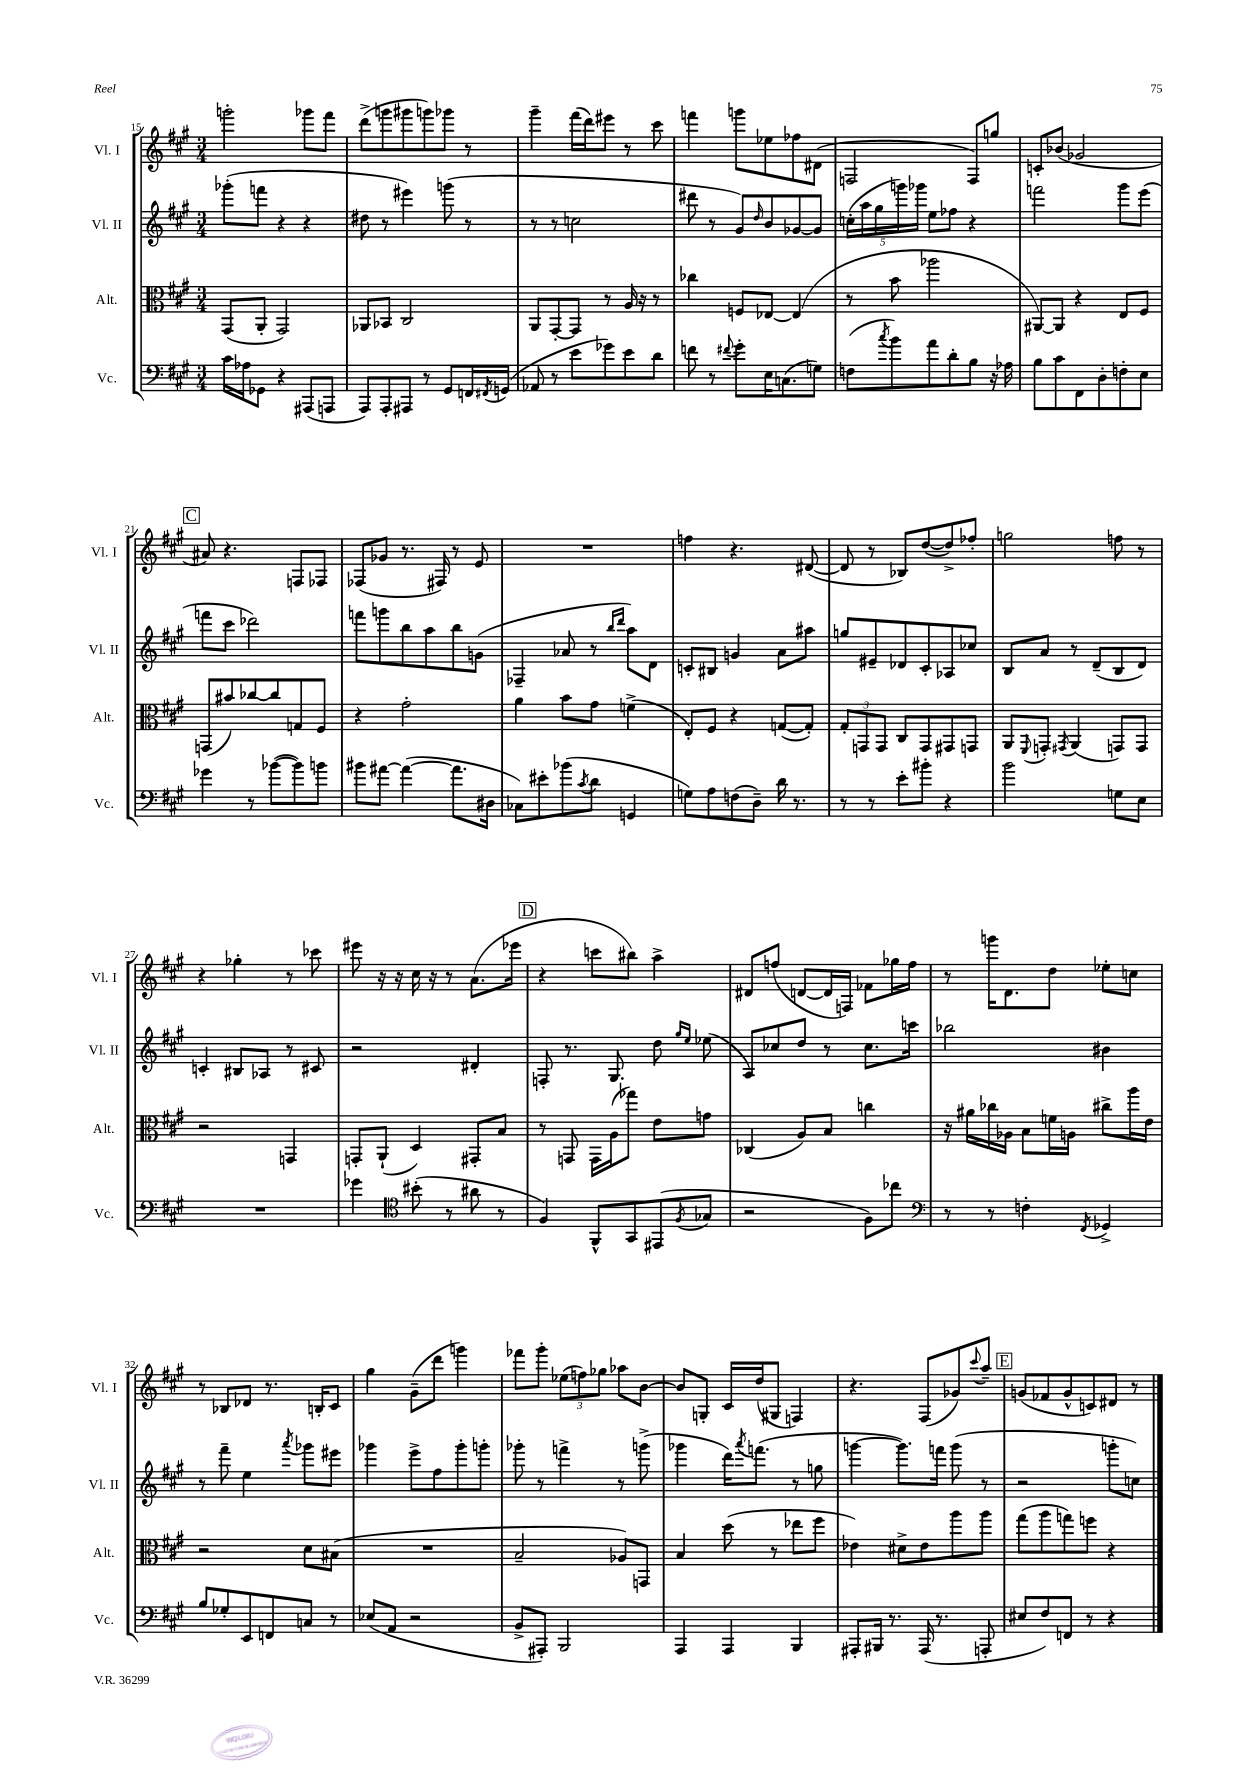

**kern	**kern	**kern	**kern
*part4	*part3	*part2	*part1
*staff4	*staff3	*staff2	*staff1
*I"Vc.	*I"Alt.	*I"Vl. II	*I"Vl. I
*I'Vc.	*I'Alt.	*I'Vl. II	*I'Vl. I
*clefF4	*clefC3	*clefG2	*clefG2
*k[f#c#g#]	*k[f#c#g#]	*k[f#c#g#]	*k[f#c#g#]
*M3/4	*M3/4	*M3/4	*M3/4
=15	=15	=15	=15
16c#\LL	(8GG#/L	(8ggg-X'\L	2gggn'\
16A-X\J	.	.	.
8GG-X\J	8AA'/J	8fffn\J	.
4r	2GG#/)	4r	.
(8AAA#X/L	.	4r	8ggg-X\L
8AAAn/J	.	.	8fff#\J
=16	=16	=16	=16
8AAA/L)	8AA-X/L	8dd#X\	(8ddd^\L
8AAA'/	8BB-X/J	8r	8gggn\
8AAA#X/J	2C#/	4eee#X\)	8ggg#X\
8r	.	.	8gggn\)
8GG#/L	.	(8gggn\	8ggg-X\J
16FFn/L	.	8r	8r
8qFF#X/	.	.	.
(16GGn/JJ	.	.	.
=17	=17	=17	=17
8AA-X/	8AA/L	8r	4ggg#~\
8r	[8GG#'/	8r	.
8e\L	8GG#/J]	2ccn\	(16fff#\LL
.	.	.	16ddd\J)
8g-X\)	8r	.	8eee#X\J
8e\	16A/	.	8r
.	16r	.	.
8d\J	8r	.	8ccc#\
=18	=18	=18	=18
8fn\	4cc-X\	8ddd#X\	4fffn\
8r	.	8r	.
8qqf#X/	.	.	.
8g#'\L	8Fn/L	8g#/L)	8gggn\L
.	.	16qqdd/	.
16E\K	[8E-X/J	8b/	8ee-X\
(8.Cn\	.	.	.
.	(4E-/]	[8g-X/	8ff-X\
8Gn\J)	.	8g-/J]	(8d#X\J
=19	=19	=19	=19
(8Fn\L	8r	(20ccn'\LL	2Fn/
.	.	20aa\	.
.	.	20gg#\	.
8qcc#/	.	.	.
8b\)	8b\	.	.
.	.	20gggn\)	.
.	.	20ggg-X\JJ	.
8a\	2aa-X\	8ee\L	.
8d'\	.	8ff-X\J	.
8B\J	.	4r	8F/L)
16r	.	.	8ggn/J
16A-X\	.	.	.
=20	=20	=20	=20
8B\L	[8AA#X/L)	2fffn\	8cn'/L
8c#\	8AA#/J]	.	(8b-X/J
8FF#\	4r	.	2g-X/
8D'\	.	.	.
8Fn'\	8E/L	8ggg#\L	.
8E\J	8F#/J	(8eee\J	.
!!LO:LB:g=z
!!LO:REH:place=s1:t=C
=21	=21	=21	=21
4g-X\	(8GGn/L	8fffn\L	8a#X/)
.	8b#X/)	8ccc#\J	4.r
8r	[8cc-X/	2ddd-X\)	.
([8b-X\L	8cc-/]	.	.
8b-\])	8Gn/	.	8Fn/L
8bn\J	8F#/J	.	8F-X/J
=22	=22	=22	=22
8b#X\L	4r	8fffn\L	(8F-X/L
[8a#X\J	.	8gggn\	8g-X/J
(4a#\_	2g#'\	8bb\	8.r
.	.	8aa\	.
.	.	.	16F#X/)
8.a#\L]	.	8bb\	8r
.	.	(8gn\J	8e/
16D#X\Jk	.	.	.
=23	=23	=23	=23
8C-X\L)	4a\	4F-X~/	2.r
8e#X'\	.	.	.
(8b-X\	8b\L	8a-X/	.
8qc#/	.	.	.
8d\J	8g#\J	8r	.
.	.	16qqbb/LL	.
.	.	16qqddd/JJ	.
4GGn/	(4fn^\	8aa\L)	.
.	.	8d\J	.
=24	=24	=24	=24
8Gn\L)	8E'/L)	8cn'/L	4ffn\
8A\	8F#/J	8B#X/J	.
(8Fn\	4r	4gn/	4.r
8D~\J)	.	.	.
16d\	([8Gn/L	8a\L	.
8.r	.	.	.
.	8G'/J])	8aa#X\J	([8d#X/
=25	=25	=25	=25
8r	12G#'/L	8ggn/L	8d#/]
.	12GGn/	.	.
8r	.	8e#X~/	8r
.	12GG/J	.	.
8e'\L	8C#/L	8d-X/	8B-X/L)
8b#X'\J	8GG/	8c#'/	([8dd/
4r	8GG#X/	8A-X/	8dd^/])
.	8GGn/J	8cc-X/J	8ff-X'/J
=26	=26	=26	=26
2b\	8AA/L	8B/L	2ggn\
.	8qqFF#/	.	.
.	8GGn'/J	8a/J	.
.	8qGG#X/	.	.
.	(4AA/	8r	.
.	.	(8d~/L	.
8Gn\L	8GGn/L)	8B/	8ffn\
8E\J	8GG/J	8d/J)	8r
!!LO:LB:g=z
=27	=27	=27	=27
2.r	2r	4cn'/	4r
.	.	8B#X/L	4gg-X'\
.	.	8A-X/J	.
.	4GGn/	8r	8r
.	.	8c#X/	8ccc-X\
=28	=28	=28	=28
4g-X\	8GGn'/L	2r	8eee#X\
.	(8AA`/J	.	16r
.	.	.	16r
*clefC4	*	*	*
(8b#X'\	4D/)	.	16cc#\
.	.	.	16r
8r	.	.	8r
8a#X\	8GG#X'/L	4d#X'/	(8.a\L
8r	8B/J	.	.
.	.	.	16eee-X\Jk
!!LO:REH:place=s1:t=D
=29	=29	=29	=29
4F#/)	8r	8Fn'/	4r
.	8GGn/	8.r	.
8FF#^^/L	16GG\LL	.	8cccn\L
.	(16A\J	8.G#/	.
8GG#/	8gg-X\J)	.	8bb#X\J)
(8EE#X/	8e\L	8dd\	4aa^\
.	.	16qqgg#/LL	.
8qF#/	.	16qqee/JJ	.
8G-X/J	8gn\J	(8ee-X\	.
=30	=30	=30	=30
2r	(4C-X/	8A/L)	8d#X/L
.	.	8cc-X/	(8ffn/J
.	8A/L)	8dd/J	[8dn/L
.	8B/J	8r	16d/L]
.	.	.	16Fn/JJ)
8F#\L)	4ccn\	8.cc-\L	8f-X\L
8cc-X\J	.	.	16gg-X\L
.	.	16cccn\Jk	16ff\JJ
=31	=31	=31	=31
*clefF4	*	*	*
8r	16r	2bb-X\	8r
.	16a#X\LL	.	.
8r	16cc-X\	.	16gggn\KL
.	16A-X\JJ	.	8.d\
4Fn'\	8B\L	.	.
.	16fn\L	.	8dd\J
.	16An\JJ	.	.
8qFF#/	.	.	.
4GG-X^/	8cc#X^\L	4b#X\	8ee-X'\L
.	16aa\L	.	8ccn\J
.	16e\JJ	.	.
!!LO:LB:g=z
=32	=32	=32	=32
8B/L	2r	8r	8r
8G-X'/	.	8fff#~\	8B-X/L
8EE/	.	4ee\	8d-X/J
8FFn/	.	.	8.r
.	.	8qaaa/	.
8Cn/J	8d\L	8ggg-X\L	.
.	.	.	16Bn'/KL
8r	(8B#X\J	8eee#X\J	8c#/J
=33	=33	=33	=33
(8E-X/L	2.r	4ggg-X\	4gg#\
8AA/J	.	.	.
2r	.	8eee^\L	(8g#~\L
.	.	8ff#\	8ddd\J
.	.	8ggg-'\	4gggn\)
.	.	8gggn'\J	.
=34	=34	=34	=34
8BB^/L	2B~/	8ggg-X'\	8fff-X\L
8AAA#X'/J)	.	8r	8ggg#'\J
2BBB/	.	4fffn^\	(12ee-X\L
.	.	.	12ffn\)
.	.	.	12gg-X\J
.	8A-X/L)	8r	8aa-X\L
.	8GGn/J	(8gggn^\	[8b\J
=35	=35	=35	=35
4AAA/	4B/	4ggg-X\	8b/L]
.	.	.	8Gn'/J
4AAA/	(8dd\	16ddd\KL)	16c#/LL
.	.	8qaaa/	.
.	.	(8.fffn\J	(16dd/J
.	8r	.	8G#X/J
4BBB/	8ee-X\L	8r	4Fn/)
.	8ff#\J	8ggn\	.
=36	=36	=36	=36
8AAA#X'/L	4e-X\)	[4gggn\	4.r
16BBB#X/Jk	.	.	.
8.r	.	.	.
.	8d#X^\L	8.ggg\L])	.
(16AAA#/	8e-\	.	(8F#/L
8.r	.	16fffn\Jk	.
.	8aa\	(8ggg\	8g-X/)
.	.	.	8qqccc#/
8AAAn'/	8aa\J	8r	8aa~/J
!!LO:REH:place=s1:t=E
=37	=37	=37	=37
8E#X/L	(8gg#\L	2r	(8gn/L
8F#/)	8aa\	.	8f-X/
8FFn/J	8ggn\)	.	8g^^/
8r	8ffn\J	.	8cn/)
4r	4r	8gggn'\L	8d#X/J
.	.	8ccn\J)	8r
==	==	==	==
*-	*-	*-	*-
